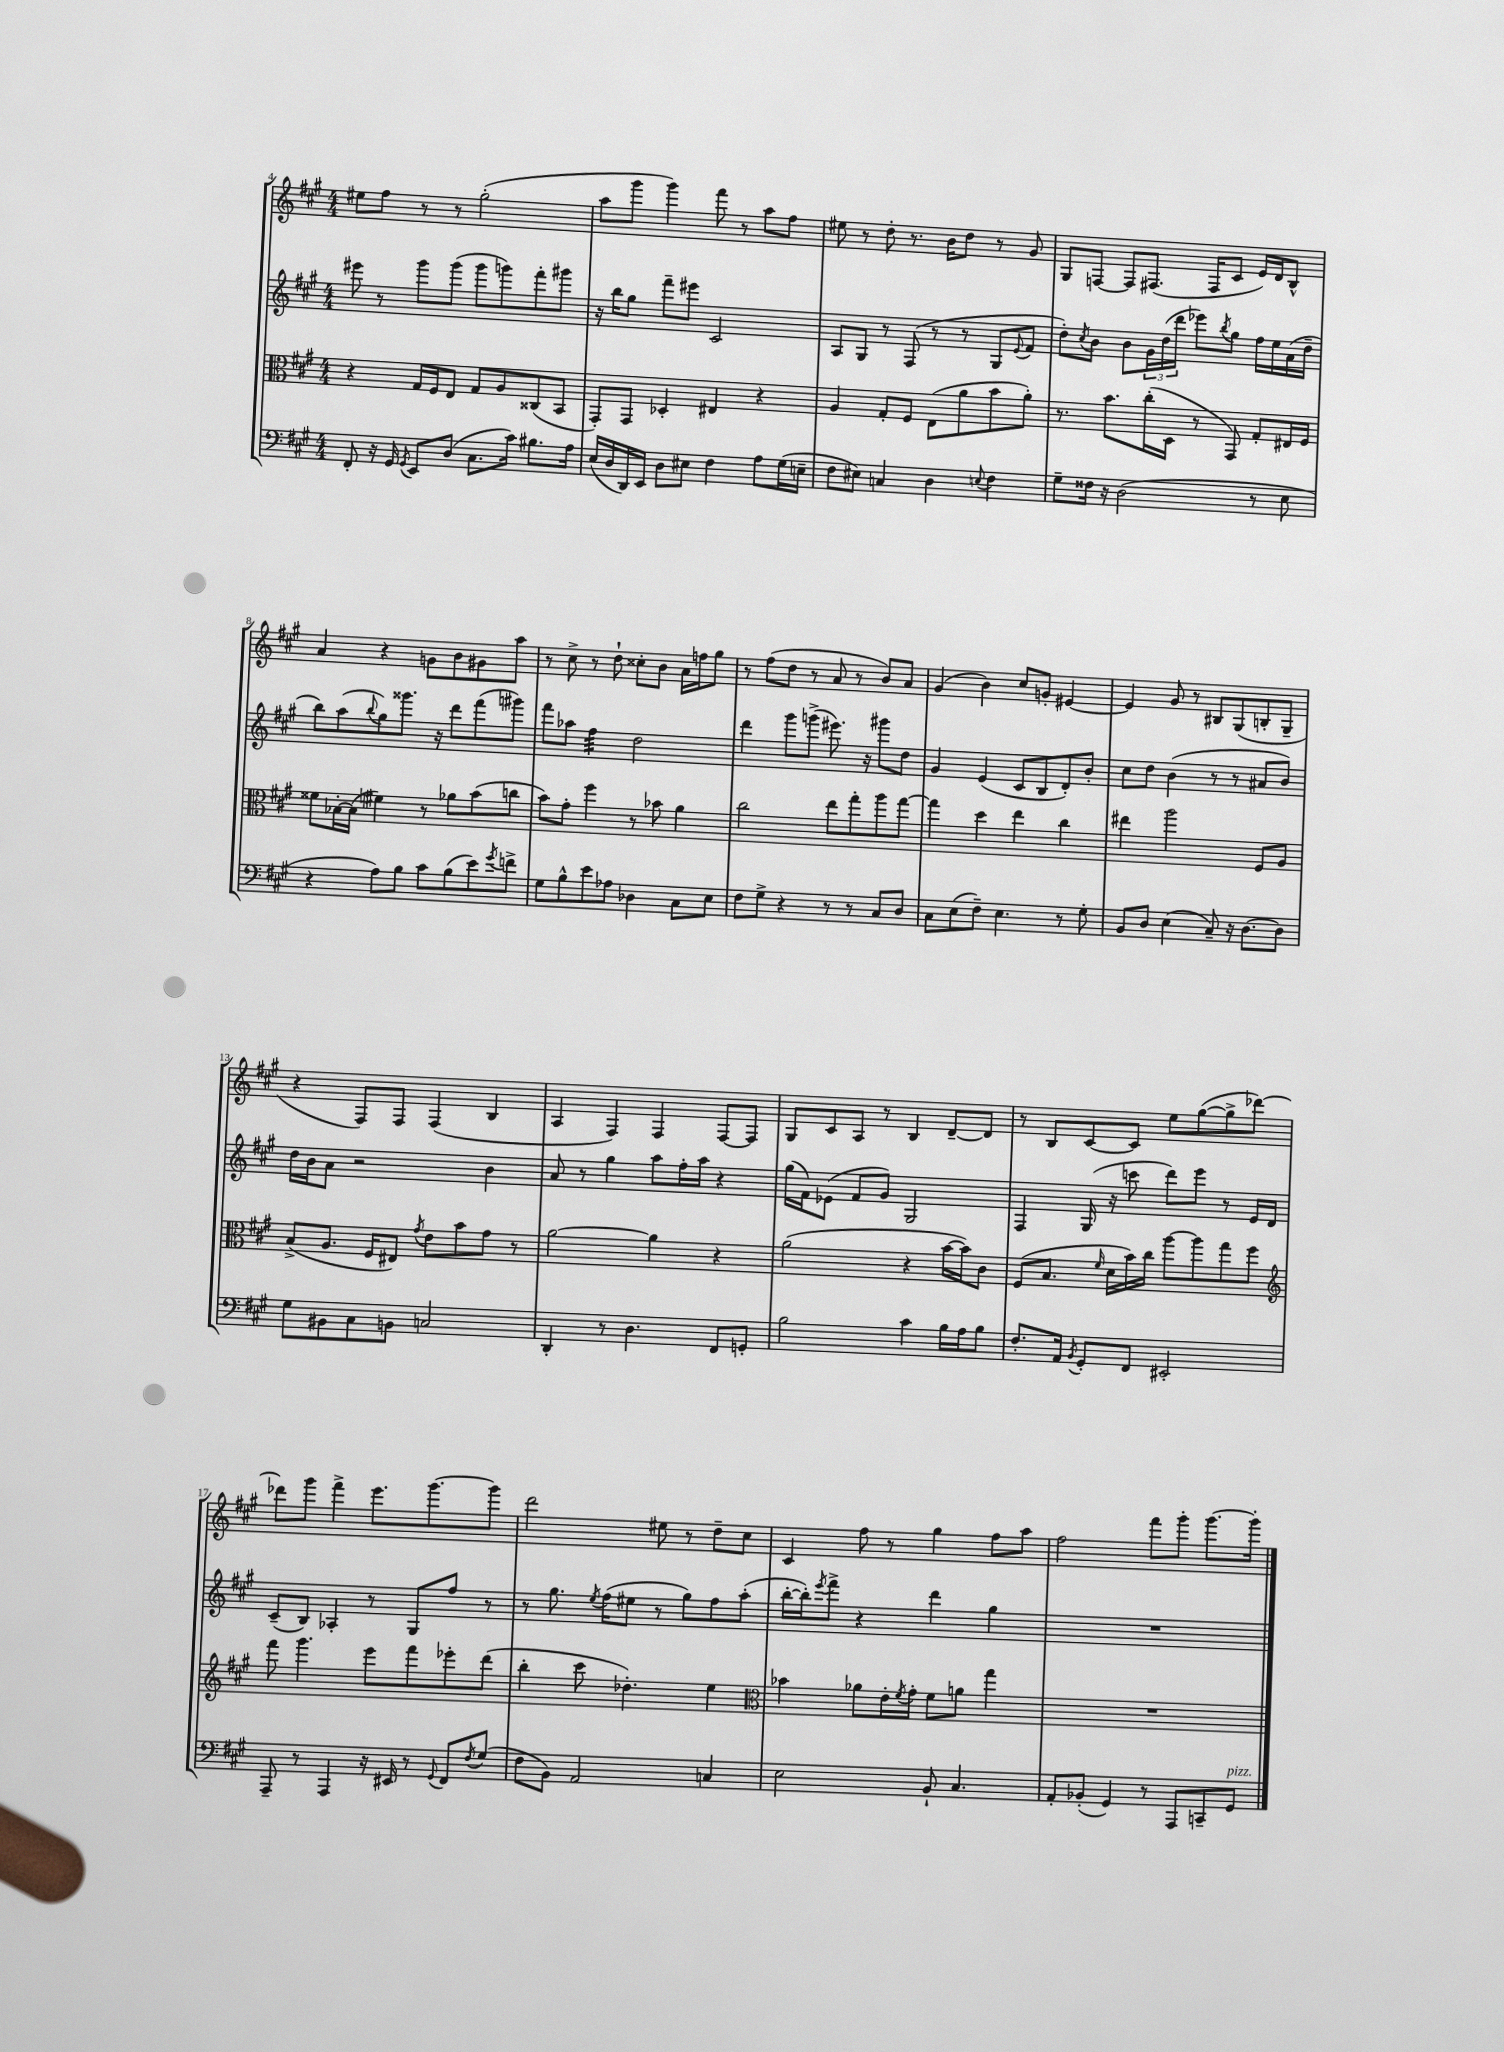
<<
\new StaffGroup <<
\new Staff = "s0" {
    \clef treble \key a \major \numericTimeSignature \time 4/4
    eis''8 fis''8 r8 r8 gis''2-.( |
    a''8 gis'''8 gis'''4) fis'''8 r8 a''8 fis''8 |
    eis''8 r8 d''8-. r8. b'16 d''8 r8 gis'8 |
    gis8 f8~ f8 fis8.( fis16 cis'8 e'16) d'16 b8-^ |
    a'4 r4 g'8 b'8 gis'8 a''8 |
    r8 cis''8-> r8 d''8-! cisis''8-. b'8 a'16 f''16 gis''8 |
    r8 fis''8( d''8 r8 a'8 r8 b'8) a'8 |
    gis'4( b'4) cis''8 g'8-. eis'4~ |
    eis'4 gis'8 r8 bis8 gis8( b8-. gis8-- |
    r4 fis8) fis8 fis4( b4 |
    a4 fis4) fis4 fis8~ fis8 |
    gis8 cis'8 a8 r8 b4 d'8~-- d'8 |
    r8 b8 cis'8~ cis'8 e''8 gis''8~( gis''8-> des'''8~) |
    des'''8 gis'''8 fis'''4-> e'''8. gis'''8.~ gis'''8 |
    d'''2 eis''8 r8 d''8-- cis''8 |
    cis'4 fis''8 r8 gis''4 fis''8 a''8 |
    fis''2 fis'''8 gis'''8-. gis'''8.~ gis'''16-. \bar "|." |
}
\new Staff = "s1" {
    \clef treble \key a \major \numericTimeSignature \time 4/4
    eis'''8 r8 gis'''8 gis'''8( gis'''8 g'''8) fis'''8-. gis'''8 |
    r16 b''16 gis''8 fis'''8-- eis'''8 cis'2 |
    a8 gis8 r8 fis8( r8 r8 gis8 \appoggiatura { e'8 } fis'8 |
    d''8-.) \acciaccatura { cis''8 } b'8 b'8 \tuplet 3/2 { gis'16 d''16( d'''16 } ees'''8) \acciaccatura { b''8 } gis''8 fis''16 e''16 a'16( d''16-- |
    b''8) a''8( \appoggiatura { b''8 } gis''8) gisis'''8. r16 d'''8 fis'''8( gis'''8) |
    fis'''8 aes''8 fis''4:32 d''2 |
    d'''4 gis'''8 g'''8->( eis'''8.) r16 gis'''8 d''8 |
    gis'4 e'4( cis'8 b8 d'8-.) b'8-. |
    cis''8 d''8 b'4( r8 r8 ais'8 b'8) |
    d''16 b'16 a'8 r2 b'4 |
    a'8 r8 gis''4 a''8 fis''16-. a''16 r4 |
    gis''16( fis'16) ees'8( fis'8 gis'8) gis2 |
    fis4 gis16( r16 c'''8 d'''8) e'''8 r8 e'16 d'16 |
    cis'8--( b8) aes4-. r8 gis8 fis''8 r8 |
    r8 gis''8. \acciaccatura { e''8 } fis''16( eis''8 r8 gis''8) fis''8 a''8-.( |
    b''16~-. b''16-.) \acciaccatura { e'''8 } fis'''8-> r4 d'''4 gis''4 |
    R1 \bar "|." |
}
\new Staff = "s2" {
    \clef alto \key a \major \numericTimeSignature \time 4/4
    r4 gis16 fis16 e8 gis8 a8 cisis8( b,8 |
    gis,8-.) gis,8 des4-. eis4 r4 |
    a4 gis8-. fis8 e8( a'8 b'8 a'8-.) |
    r8. b'8. cis''16-.( d16 r8 gis,8) gis8-. eis16 fis16 |
    fisis'8 bes16~-. bes16( fis'4) r8 aes'8 b'8( c''8 |
    b'8) gis'8-. fis''4 r8 bes'8 a'4 |
    cis''2 e''8 gis''8-. a''8 gis''8~ |
    gis''4 d''4 e''4 cis''4 |
    eis''4 a''2 fis8 a8 |
    b8->( a8. fis16 eis8) \acciaccatura { gis'8 } e'8 b'8 gis'8 r8 |
    a'2~ a'4 r4 |
    a'2( r4 b'16~ b'16) cis'8 |
    fis8( b8. \grace { fis'16 } d'16 b'16) cis''16 a''8~ a''8 gis''8 fis''8 |
    \clef treble fis'''8 gis'''4. e'''8 fis'''8 ees'''8-. d'''8( |
    b''4-. cis'''8 des''4.-.) e''4 |
    \clef alto bes'4 aes'8 e'16-. \acciaccatura { fis'8 } gis'16-. fis'8 a'8 gis''4 |
    R1 \bar "|." |
}
\new Staff = "s3" {
    \clef bass \key a \major \numericTimeSignature \time 4/4
    fis,8-. r16 gis,16 \acciaccatura { gis,8 } e,8 d8( cis8. cis'16) bis8. a16 |
    e16( d16 d,16) e,16 d8 eis8 fis4 a8 gis16( e16-- |
    fis8 eis8) c4 d4 \appoggiatura { e8 } fis4 |
    gis8-- fisis16 r16 d2( r8 e8 |
    r4 a8) b8 cis'8 b8( e'8) \acciaccatura { gis'8 } f'8-> |
    gis8 b8-^ e'8 aes8 des4 cis8 e8 |
    fis8 gis8-> r4 r8 r8 cis8 d8 |
    cis8 e8( fis8--) e4. r8 gis8-. |
    b,8 d8 e4( cis8--) r16 d8.~ d8 |
    gis8 bis,8 cis8 b,8 c2 |
    d,4-. r8 d4. fis,8 g,8-. |
    b2 cis'4 b16 a16 b8 |
    fis8.-. a,16 \acciaccatura { b,8 } gis,8-. fis,8 eis,2-. |
    a,,8-- r8 a,,4 r16 eis,16 r8 \appoggiatura { gis,8 } fis,8 \acciaccatura { fis8 } gis8( |
    fis8 b,8) a,2 c4 |
    e2 b,8-! cis4. |
    a,8-. bes,8-.( gis,4) r8 a,,8 c,8-- gis,8^\markup { \italic "pizz." } \bar "|." |
}
>>
>>
\layout { \context { \Score currentBarNumber = #4 } }
